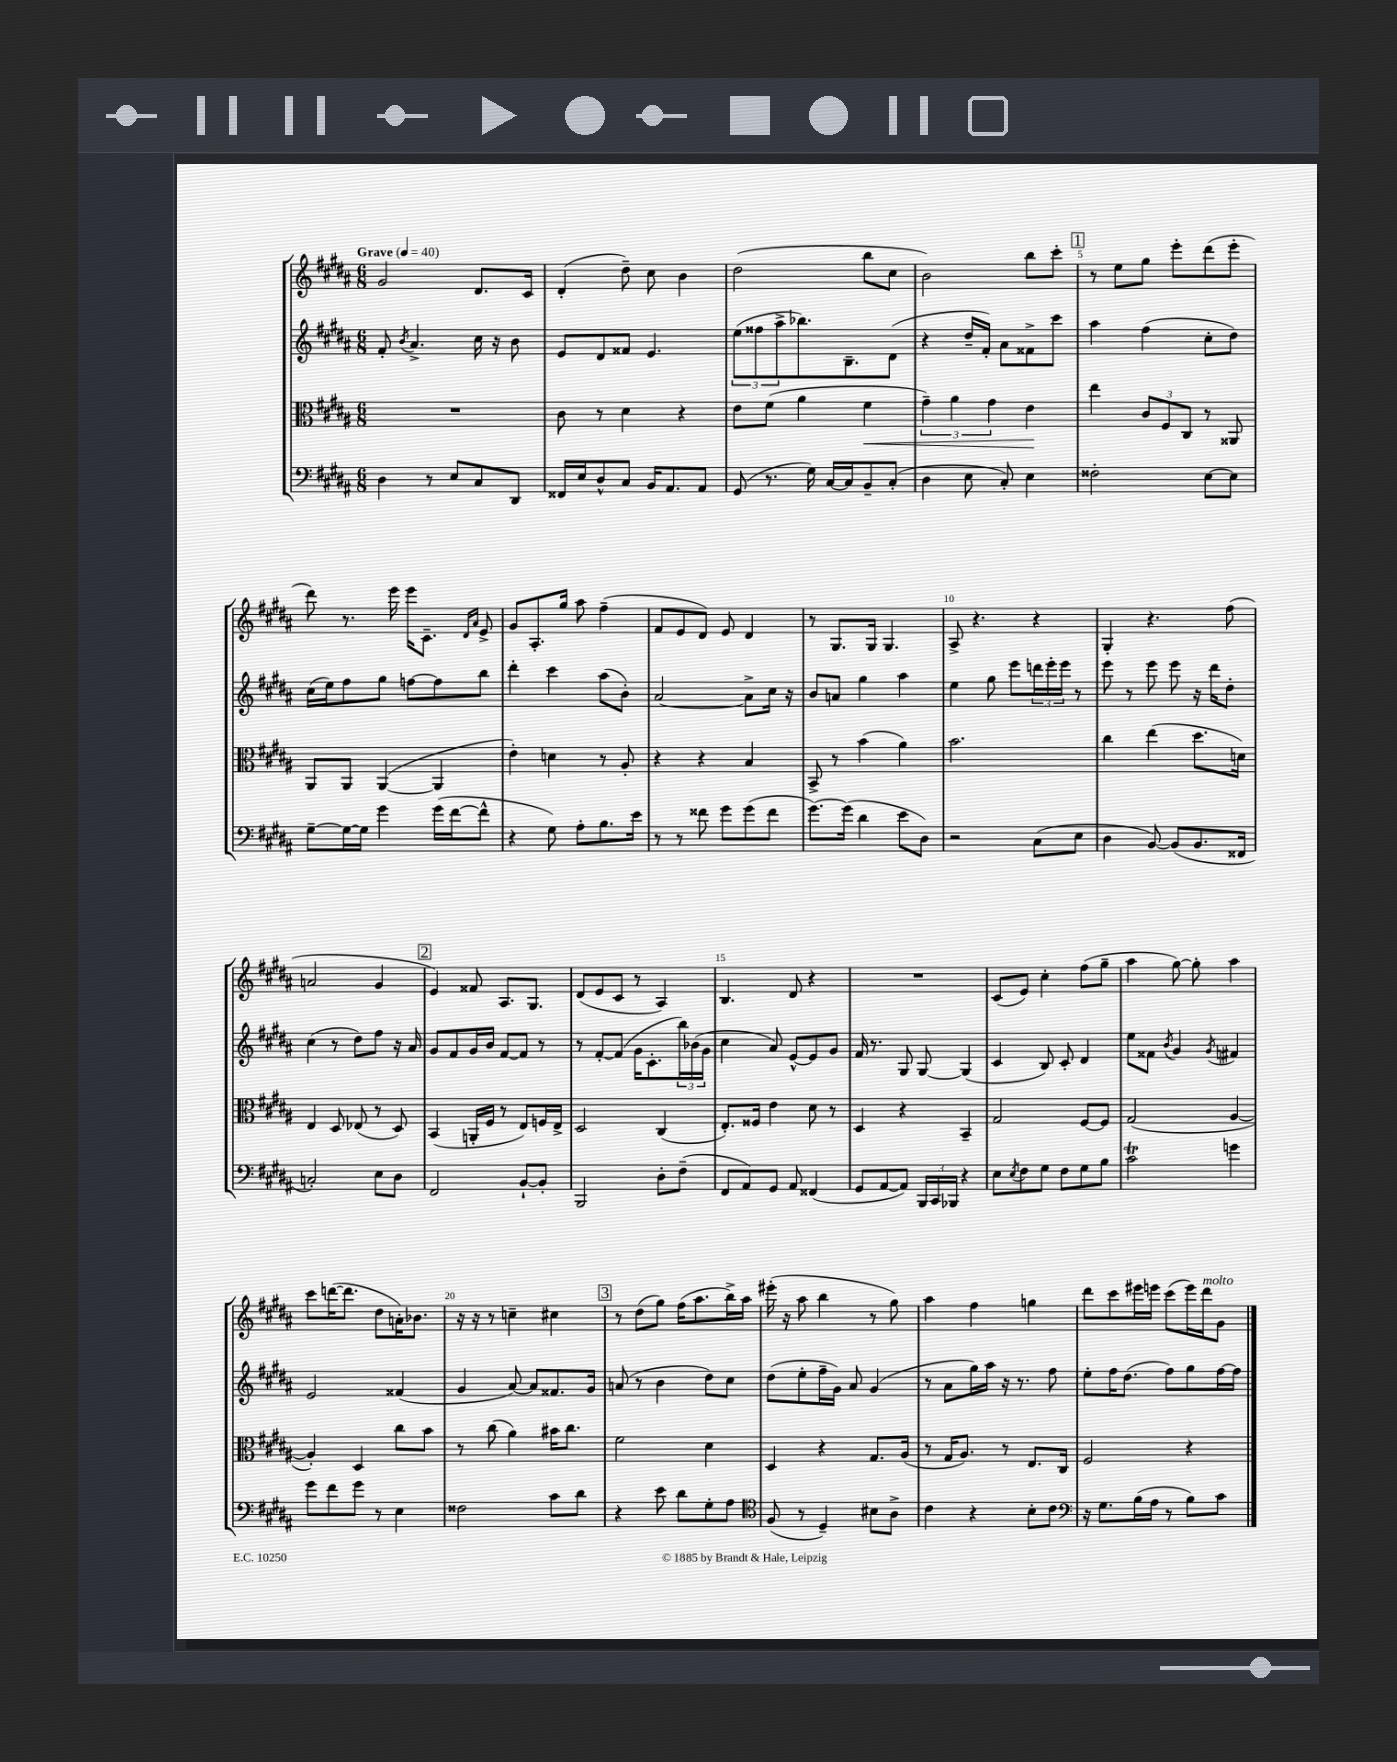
<<
\new StaffGroup <<
\new Staff = "s0" {
    \clef treble \key b \major \numericTimeSignature \time 6/8 \tempo "Grave" 4 = 40
    gis'2 dis'8. cis'16 |
    dis'4-.( dis''8--) cis''8 b'4 |
    dis''2( b''8 cis''8 |
    b'2) b''8 cis'''8-. |
    \mark \markup { \box "1" } r8 e''8 gis''8 e'''8-. dis'''8( e'''8-. |
    dis'''8) r8. e'''16 e'''16 cis'8.-- \grace { dis'16 ais'16 } e'8-> |
    gis'8 ais8.-. gis''16 ais''8 fis''4--( |
    fis'8 e'8 dis'8) e'8 dis'4 |
    r8 gis8. gis16 gis4. |
    ais8-> r4. r4 |
    gis4-. r4. fis''8( |
    a'2 gis'4 |
    \mark \markup { \box "2" } e'4) fisis'8 ais8. gis8. |
    dis'8( e'8 cis'8 r8 ais4) |
    b4. dis'8 r4 |
    R2. |
    cis'8( e'8) cis''4-. fis''8( gis''8-- |
    ais''4 gis''8~) gis''8-. ais''4 |
    cis'''8 d'''16~( d'''8. dis''8 a'16-.) bes'8. |
    r16 r16 r8 c''4-- cis''4 |
    \mark \markup { \box "3" } r8 dis''8( gis''8) fis''16( ais''8. b''16->) ais''16 |
    eis'''16-.( r16 ais''8 b''4 r8 gis''8) |
    ais''4 fis''4 g''4 |
    dis'''8 cis'''8 eis'''16 e'''16 cis'''8( e'''16) dis'''16^\markup { \italic "molto" } gis'8 \bar "|." |
}
\new Staff = "s1" {
    \clef treble \key b \major \numericTimeSignature \time 6/8
    fis'8-. \acciaccatura { b'8 } ais'4.-> cis''16 r16 b'8 |
    e'8 dis'8 fisis'8 e'4. |
    \tuplet 3/2 { e''8( fisis''8 ais''8-> } bes''8.) b8.-- dis'8( |
    r4 dis''16-- fis'16-.) ais'8 fisis'8-> cis'''8 |
    \mark \markup { \box "1" } ais''4 fis''4( cis''8-. dis''8) |
    cis''16( e''16) fis''8 gis''8 f''8~ f''8 b''8 |
    dis'''4-. cis'''4 ais''8( b'8-.) |
    ais'2~ ais'8-> cis''16 r16 |
    b'8 a'8 gis''4 ais''4 |
    e''4 gis''8 e'''8 \tuplet 3/2 { d'''16 e'''16-. e'''16 } r8 |
    e'''8 r8 e'''8 e'''8 r16 dis'''16 dis''8-. |
    cis''4( r8 dis''8) fis''8 r16 ais'16 |
    \mark \markup { \box "2" } gis'8 fis'8 gis'16 b'16 fis'8~ fis'8 r8 |
    r8 fis'8~-. fis'8( gis'16 cis'8.-. \tuplet 3/2 { b''16) bes'16( gis'16 } |
    cis''4 ais'8) e'8~-^ e'8 gis'8 |
    fis'16 r8. gis8 gis8~ gis4( |
    cis'4 b8) cis'8-. dis'4 |
    e''8 fisis'8 \acciaccatura { b'8 } gis'4 \acciaccatura { gis'8 } fis'4 |
    e'2 fisis'4( |
    gis'4 ais'8~) ais'8 fisis'8. gis'16 |
    \mark \markup { \box "3" } a'8( r8 b'4 dis''8) cis''8 |
    dis''8( e''8-. fis''16-- gis'16) ais'8 gis'4( |
    r8 ais'8 gis''16) ais''16 r16 r8. fis''8 |
    e''8-. fis''16 dis''8.( fis''8) gis''8 fis''16~ fis''16 \bar "|." |
}
\new Staff = "s2" {
    \clef alto \key b \major \numericTimeSignature \time 6/8
    R2. |
    cis'8 r8 dis'4 r4 |
    e'8 fis'8( ais'4 fis'4\< |
    \tuplet 3/2 { gis'4--) ais'4 gis'4 } e'4\! |
    \mark \markup { \box "1" } e''4 \tuplet 3/2 { cis'8 fis8 cis8 } r8 aisis,8 |
    ais,8 ais,8 ais,4~( ais,4 |
    e'4-.) d'4 r8 ais8-. |
    r4 r4 b4 |
    b,8-> r8 b'4( ais'4) |
    b'2. |
    cis''4 e''4( dis''8. d'16) |
    e4 dis8 ees8( r8 dis8) |
    \mark \markup { \box "2" } b,4( a,16-. fis16 r8 e8) f16 e16-> |
    dis2 cis4( |
    e8.-.) fisis16 e'4 dis'8 r8 |
    dis4 r4 b,4-- |
    gis2 fis8~ fis8 |
    gis2( ais4~ |
    ais4-.) dis4 cis''8 b'8 |
    r8 cis''8( ais'4) bis'16 cis''8. |
    \mark \markup { \box "3" } fis'2 dis'4 |
    dis4 r4 gis8. ais16( |
    r8 gis16 ais8.) r8 e8. cis16 |
    fis2 r4 \bar "|." |
}
\new Staff = "s3" {
    \clef bass \key b \major \numericTimeSignature \time 6/8
    dis4 r8 e8 cis8 dis,8 |
    fisis,16 e16 dis8-^ cis8 b,16 ais,8. ais,8 |
    gis,8( r8. gis16) cis16~ cis16 b,8-- cis8-.( |
    dis4 e8 cis8-.) e4 |
    \mark \markup { \box "1" } fisis2-. e8~ e8 |
    gis8~-- gis16~ gis16 gis'4 gis'16( fis'16~ fis'8-^ |
    r4 gis8) ais8-. b8. e'16 |
    r8 r8 fisis'8 gis'8 gis'8( fisis'8 |
    gis'8.~) gis'16( dis'4 e'8 dis8) |
    r2 cis8( e8 |
    dis4 b,8~) b,8( b,8. fisis,16 |
    c2-.) e8 dis8 |
    \mark \markup { \box "2" } fis,2 b,8~-! b,8-. |
    b,,2 dis8-. fis8--( |
    fis,8 ais,8) gis,8 ais,8 fisis,4( |
    gis,8 ais,8~ ais,8) \tuplet 3/2 { b,,16 cis,16 bes,,16 } r4 |
    e8 \acciaccatura { e8 } fis8 gis8 fis8 gis8 b8 |
    cis'2\trill g'4 |
    gis'8 fis'8 gis'8 r8 e4 |
    fisis2 cis'8 dis'8 |
    \mark \markup { \box "3" } r4 e'8 dis'8 gis8-. ais8 |
    \clef tenor fis8( r8 dis4--) bis8 ais8-> |
    cis'4 r4 b8-. cis'8 |
    \clef bass r16 gis8. b16( ais16 r8 b8) cis'8 \bar "|." |
}
>>
>>
\layout { \context { \Score \override BarNumber.break-visibility = ##(#f #t #t) barNumberVisibility = #(every-nth-bar-number-visible 5) } }
